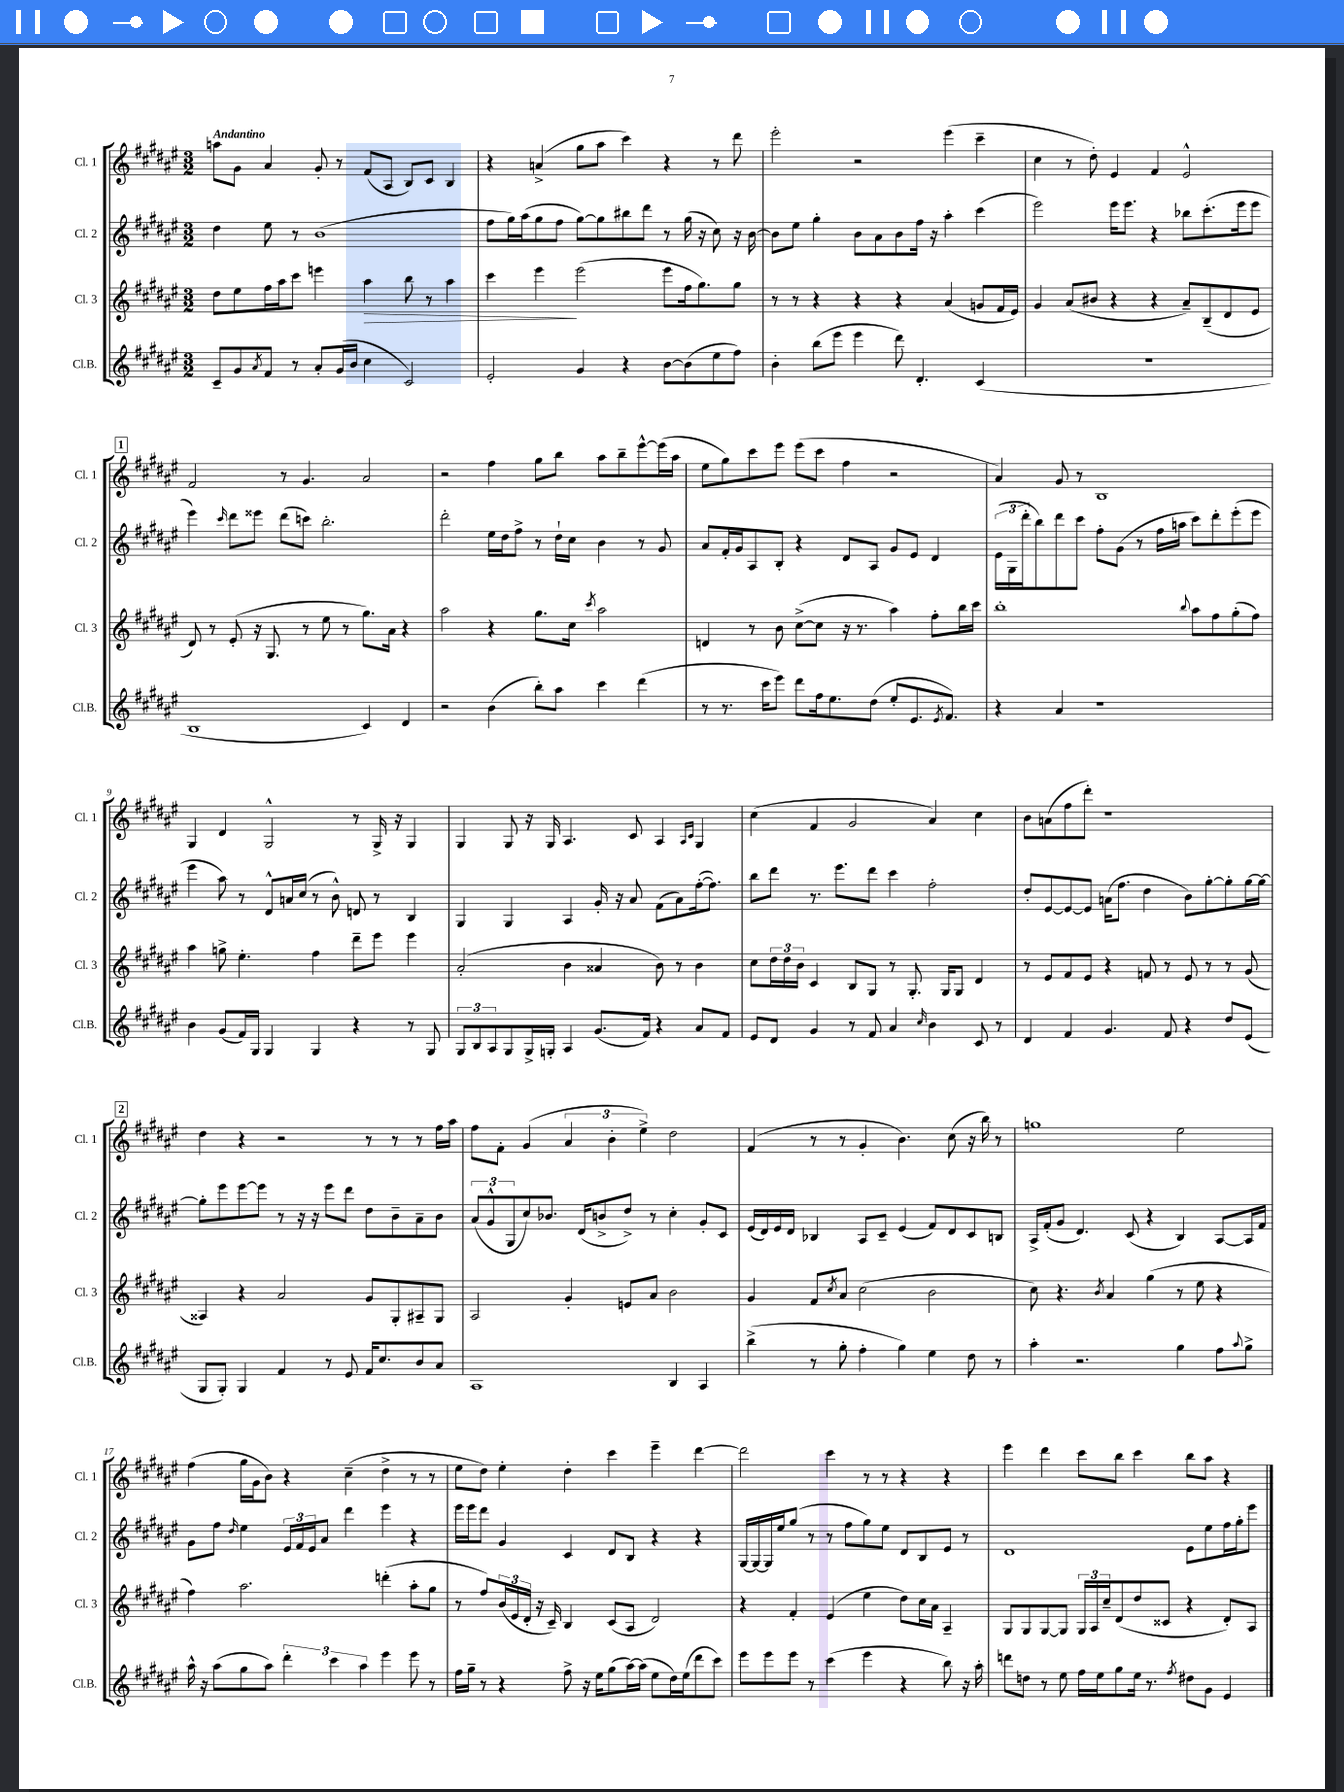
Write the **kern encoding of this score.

**kern	**kern	**kern	**kern
*staff4	*staff3	*staff2	*staff1
*clefG2	*clefG2	*clefG2	*clefG2
*k[f#c#g#d#a#e#]	*k[f#c#g#d#a#e#]	*k[f#c#g#d#a#e#]	*k[f#c#g#d#a#e#]
*M3/2	*M3/2	*M3/2	*M3/2
8c#~	8dd#	4dd#	8aa
8g#	8ee#	.	8g#
8qa#	.	.	.
8f#	16ff#	8ee#	4a#
.	16aa#	.	.
8r	8ccc#	8r	.
8a#'	4eee	(1b	8g#'
(16g#	.	.	8r
16b	.	.	.
4cc#	4aa#	.	(8f#
.	.	.	8A#
2c#)	8bb	.	8B)
.	8r	.	8c#
.	4aa#	.	4B
=	=	=	=
2e#'	4ccc#	8ff#	4r
.	.	16gg#)	.
.	.	(16aa#	.
.	4eee#	8gg#	(4a^
.	.	8ff#	.
4g#	(2eee#	[8gg#)	8gg#
.	.	8gg#]	8aa#
4r	.	8bb#	4ccc#)
.	.	8ddd#	.
[8b	8eee#	8r	4r
(8b]	16ff#	(16gg#	.
.	8.gg#)	16r	.
8ee#	.	8cc#)	8r
8ff#)	8gg#	16r	8ddd#
.	.	[16b	.
=	=	=	=
4b'	8r	8b]	2eee#'
.	8r	8ee#	.
(8bb	4r	4gg#'	.
8eee#	.	.	.
4eee#	4r	8b	2r
.	.	8a#	.
8ddd#)	4r	8b	.
4.d#'	.	16ff#	.
.	.	16r	.
.	(4a#	4aa#'	(4eee#
(4c#	8g	(4ccc#	4ccc#~
.	16f#	.	.
.	16e#)	.	.
=	=	=	=
1.r	4g#	2eee#)	4cc#
.	(8a#	.	8r
.	8b#	.	8dd#')
.	4r	16eee#	4e#
.	.	8.eee#	.
.	4r	4r	4f#
.	8a#~)	8bb-	2e#^^
.	(8B~	(8.ccc#'	.
.	8d#	.	.
.	.	16eee#	.
.	8e#	8eee#	.
=	=	=	=
1B	8d#)	4eee#)	2f#
.	8r	.	.
.	.	16qqccc#	.
.	(8e#'	8ddd#	.
.	16r	8eee##	.
.	8.G#	.	.
.	.	(8ddd#	8r
.	8r	8ccc)	4.g#
.	8ee#	2.bb'	.
.	8r	.	.
4c#)	8.gg#)	.	2a#
.	16a#	.	.
4d#	4r	.	.
=	=	=	=
2r	2aa#	2ddd#'	2r
(4b	4r	16ee#	4ff#
.	.	16dd#	.
.	.	8ff#^	.
8bb')	8.gg#	8r	8gg#
8aa#	.	16dd#`	8bb
.	16cc#	16cc#	.
.	8qccc#	.	.
4ccc#	2aa#	4b	8aa#
.	.	.	8bb~
(4ddd#	.	8r	[8eee#^^
.	.	8g#	(16eee#]
.	.	.	16aa#
=	=	=	=
8r	4d	8a#	8ee#
8.r	.	16f#'	8gg#)
.	.	16g#	.
.	8r	8A#	8ccc#
16ccc#	.	.	.
8eee#)	8b	8B'	8eee#
8ddd#	([8cc#^	4r	(8eee#
16ff#	8cc#]	.	8ccc#
8.ee#	.	.	.
.	16r	8d#	4ff#
.	8.r	.	.
(8dd#	.	8A#	.
8ee#'	4aa#)	8g#	2r
8.e#	.	8e#	.
.	8ff#'	4d#	.
8qe#	.	.	.
8.f#)	.	.	.
.	16bb	.	.
.	16ccc#	.	.
=	=	=	=
4r	1bb'	(24e#	4a#)
.	.	24G#	.
.	.	24ddd#'	.
.	.	8bb)	.
4a#	.	8ddd#	8g#
.	.	8ccc#	8r
1r	.	8ff#'	1B
.	.	(8g#	.
.	.	8r	.
.	.	16ff#	.
.	.	16aa	.
.	8qqbb	.	.
.	8aa#	8ccc#)	.
.	8ff#	8ddd#'	.
.	(8gg#'	(8eee#'	.
.	8ff#)	8eee#	.
=	=	=	=
4b	4aa#	4eee#	4G#
(8g#	8gg^	8aa#)	4d#
16f#)	4.ee#'	8r	.
16G#	.	.	.
4G#	.	8d#^^	2G#^^
.	.	16a	.
.	.	(16cc#	.
4G#	4ff#	8r	.
.	.	8b^^)	.
4r	8ddd#~	8d	8r
.	8eee#	8r	16G#^
.	.	.	16r
8r	4eee#	4B	4G#
8G#	.	.	.
=	=	=	=
12G#	(2a#'	4G#	4G#
12B	.	.	.
12A#	.	.	.
8G#	.	4G#	8G#
16G#^	.	.	16r
16G'	.	.	16G#
4A#	4b	4A#	4.A#
(8.g#	4a##	16g#'	.
.	.	16r	.
.	.	8a#	8c#
16f#)	.	.	.
4r	8b)	(8f#	4A#
.	8r	8a#)	.
.	.	.	16qqA#
.	.	.	16qqc#
8a#	4b	([16ff#'	4G#
.	.	8.ff#])	.
8f#	.	.	.
=	=	=	=
8e#	8cc#	8bb	(4cc#
8d#	24dd#	8ddd#	.
.	24dd#	.	.
.	24b	.	.
4g#	4c#	8.r	4f#
.	.	8.eee#	.
8r	8B	.	2g#
8f#	8G#	8ddd#	.
4a#	8r	4ccc#	.
.	8.G#'	.	.
16qqcc#	.	.	.
4b	.	2ff#'	4a#)
.	16G#	.	.
.	8G#	.	.
8c#	4d#	.	4cc#
8r	.	.	.
=	=	=	=
4d#	8r	8dd#'	8b
.	8e#	[8e#	(8a
4f#	8f#	8e#_	8ff#
.	8e#	8e#]	8ddd#')
4.g#	4r	(16a	1r
.	.	8.ff#	.
.	8f	4dd#	.
8f#	8r	.	.
4r	8e#	8b)	.
.	8r	[8gg#'	.
8dd#	8r	8gg#']	.
(8e#	(8g#	[16gg#	.
.	.	16gg#_	.
=	=	=	=
8G#	4A##)	8gg#']	4dd#
8G#')	.	8eee#	.
4G#	4r	[8eee#	4r
.	.	8eee#]	.
4f#	2a#	8r	2r
.	.	16r	.
.	.	16r	.
8r	.	8eee#	.
8e#	.	8ddd#	.
16f#	8g#	8dd#	8r
8.cc#	.	.	.
.	8G#'	8b~	8r
8b	8A#~	8a#~	8r
8a#	8G#	8b	16ff#
.	.	.	16aa#
=	=	=	=
1A#	2A#	(12a#	8ff#
.	.	12g#^^	.
.	.	.	8f#'
.	.	12G#	.
.	.	8cc#)	(4g#
.	.	8.b-	.
.	4g#'	.	6a#
.	.	(16d#	.
.	.	8b^	.
.	.	.	6b'
.	8e	8dd#^)	.
.	.	.	6ee#^)
.	8a#	8r	.
4B	2b	4cc#'	2dd#
4A#	.	8g#'	.
.	.	8c#	.
=	=	=	=
(4bb^	4g#	(16e#	(4f#
.	.	16d#)	.
.	.	16e#	.
.	.	16d#	.
8r	8f#	4B-	8r
.	8qcc#	.	.
8gg#'	8a#	.	8r
4ff#'	(2cc#	8A#	4g#'
.	.	8c#~	.
4gg#)	.	(4e#	4.b)
4ee#	2b	8f#)	.
.	.	8d#	(8cc#
8dd#	.	8c#	16r
.	.	.	16bb)
8r	.	8B	8r
=	=	=	=
4aa#'	8cc#)	16A#^	1gg
.	.	(16f#'	.
.	4.r	8g#	.
2.r	.	4.d#)	.
.	8qb	.	.
.	4a#	.	.
.	.	(8c#	.
.	(4gg#	4r	.
4gg#	8r	4B)	2ee#
.	8ee#	.	.
8ff#	4r	[8A#	.
8qqaa#	.	.	.
8gg#^	.	16A#]	.
.	.	16f#	.
=	=	=	=
16aa#^^	4ff#)	8g#	(4ff#
16r	.	.	.
(8aa#	.	8ff#	.
.	.	16qqdd#	.
8gg#	2.aa#	4ee#	16gg#
.	.	.	16g#
8aa#)	.	.	8b)
6ddd#'	.	24e#	4r
.	.	24f#	.
.	.	24e#	.
.	.	8a#	.
6ccc#	.	.	.
.	.	4ddd#	(4cc#~
6aa#	.	.	.
4eee#	(4ddd'	4eee#	4dd#^
8eee#	8aa#'	4r	8r
8r	8gg#	.	8r
=	=	=	=
16ff#	8r	16eee#	8ee#
16gg#~	.	16eee#	.
8r	8ff#)	8ddd#	8dd#)
4r	(24b	4g#	4ee#'
.	24e#	.	.
.	24d#'	.	.
.	16r	.	.
.	16c#~)	.	.
8ff#^	4B	4c#	4dd#'
16r	.	.	.
16ee#	.	.	.
(8gg#	(8c#	8d#	4ccc#
[16aa#)	8A#	8B	.
(16aa#]	.	.	.
8ee#	2d#)	4r	4eee#~
16dd#)	.	.	.
(16ee#	.	.	.
8ddd#	.	4r	[4ddd#
8ccc#)	.	.	.
=	=	=	=
8eee#	4r	[16G#	2ddd#]
.	.	16G#_	.
8eee#	.	16G#]	.
.	.	16ee#	.
8eee#	4f#'	(8gg#	.
8r	.	8r	.
(4ccc#	(4e#	8r	4ccc#
.	.	8ff#	.
4eee#	4ee#	8gg#)	8r
.	.	8ee#	8r
4r	8dd#)	8d#	4r
.	16cc#	8B	.
.	16a#	.	.
8bb)	4A#~	8e#	4r
16r	.	8r	.
16aa#'	.	.	.
=	=	=	=
8ddd	8G#	1d#	4eee#
8dd	8G#	.	.
8r	[8G#	.	4ddd#
8ee#	8G#]	.	.
16ff#	24G#	.	8ccc#
.	24A#	.	.
16ee#	.	.	.
.	24cc#~	.	.
8gg#	(8d#	.	8bb
16ee#	8dd#	.	4ccc#
8.r	.	.	.
.	8c##	.	.
8qff#	.	.	.
8dd#	4r	8e#	8bb
8g#	.	8ee#	8aa#
4e#	8d#')	16ff#	4r
.	.	16gg#'	.
.	8A#	8eee#	.
==	==	==	==
*-	*-	*-	*-
